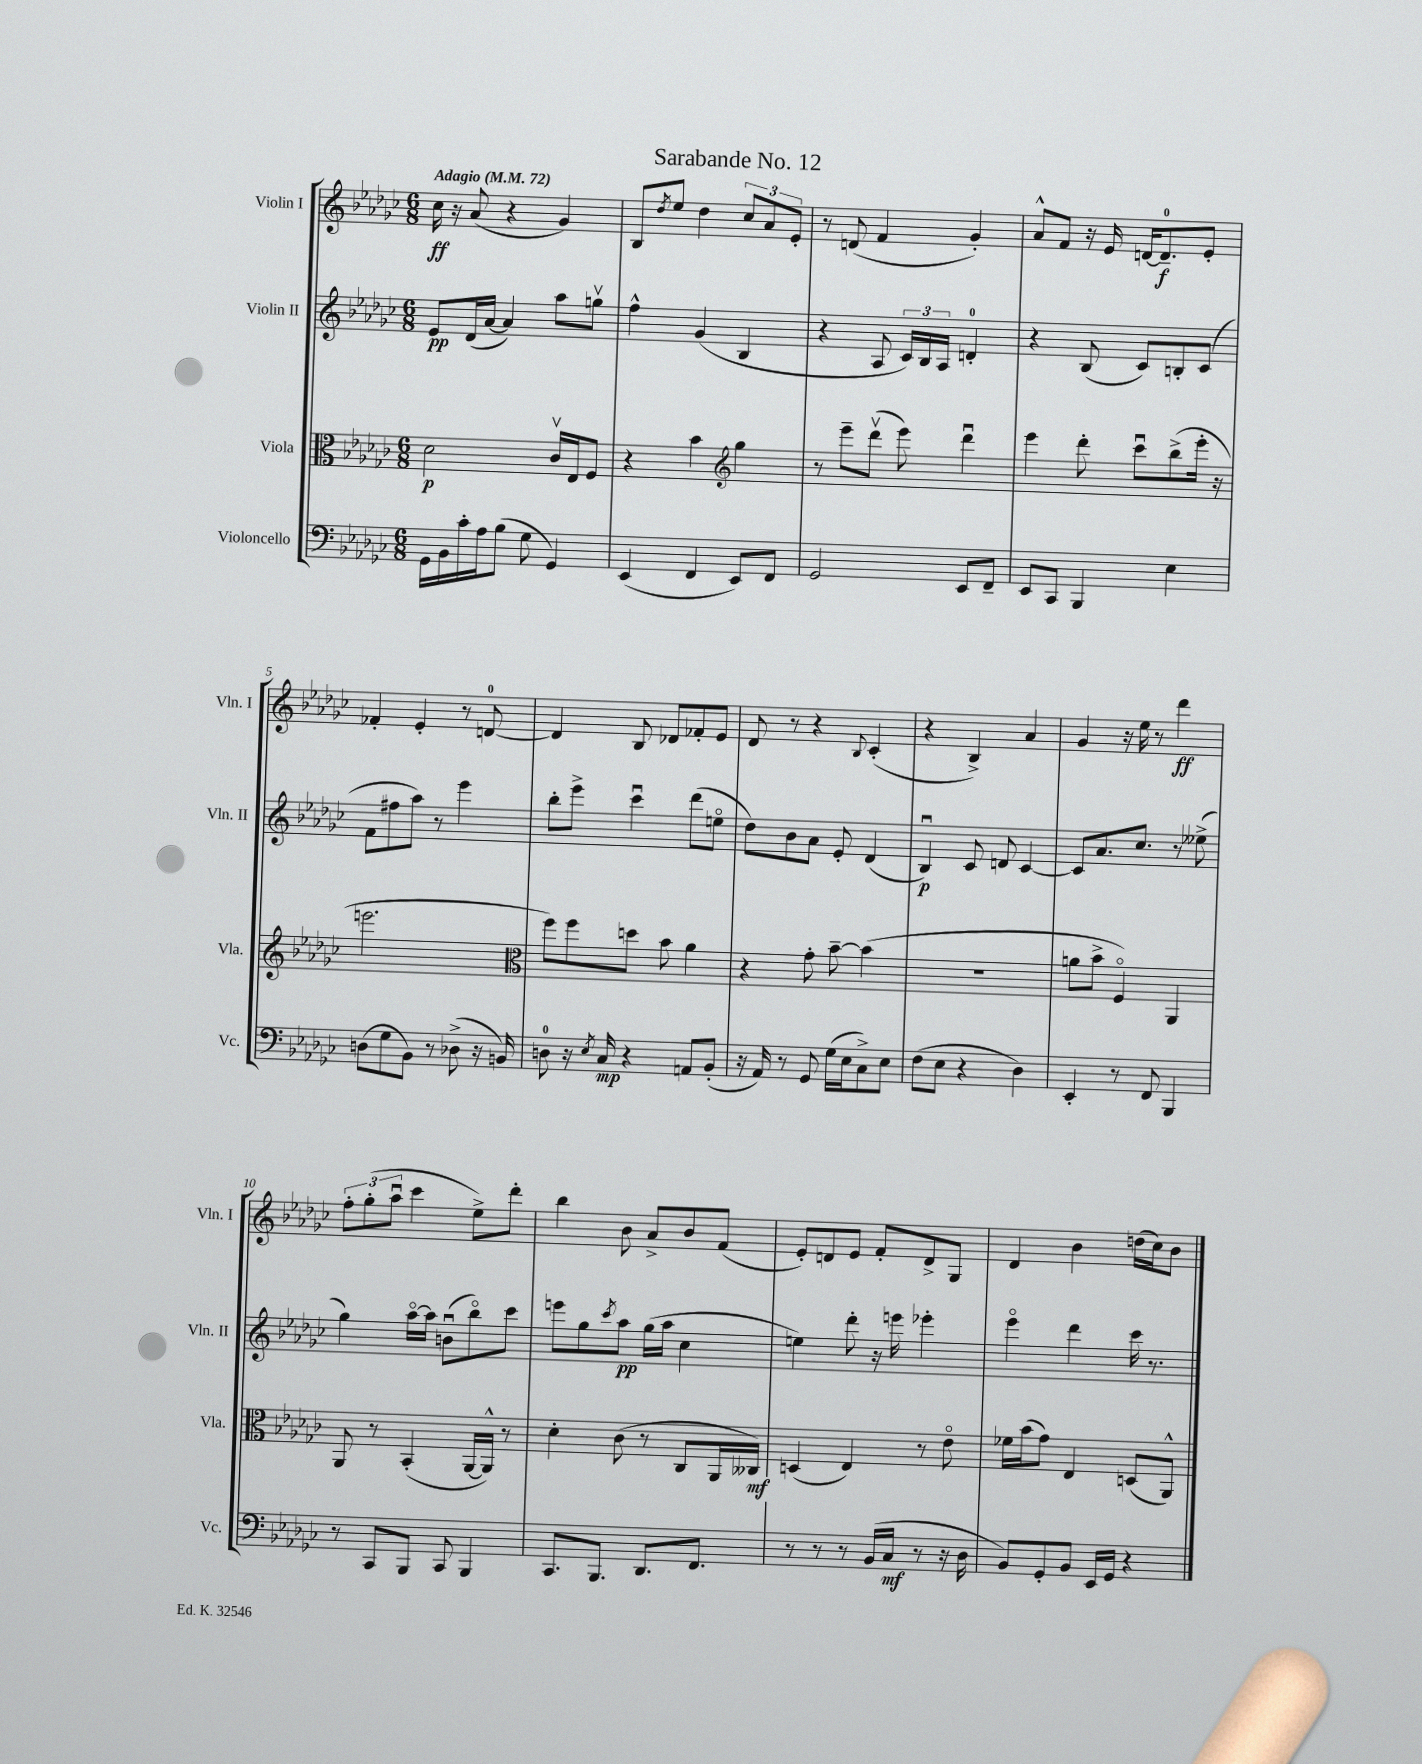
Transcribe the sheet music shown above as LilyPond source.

\header { title = "Sarabande No. 12" }
<<
\new StaffGroup <<
\new Staff = "s0" \with { instrumentName = "Violin I" shortInstrumentName = "Vln. I" } {
    \clef treble \key ges \major \numericTimeSignature \time 6/8 \tempo "Adagio" 4 = 72
    ces''16\ff r16 aes'8( r4 ges'4) |
    bes8 \acciaccatura { des''8 } ees''8 des''4 \tuplet 3/2 { ces''8 aes'8 ees'8-. } |
    r8 d'8( f'4 ges'4-.) |
    aes'8-^ f'8 r16 ees'16 d'16~ d'8.-0--\f ees'8-. |
    fes'4-. ees'4-. r8 d'8-0~ |
    d'4 bes8 des'8 fes'8-. ees'8 |
    des'8 r8 r4 \appoggiatura { bes8 } ces'4-.( |
    r4 bes4->) aes'4 |
    ges'4 r16 ees''16 r8 des'''4\ff |
    \tuplet 3/2 { f''8-. ges''8-.( aes''8\downbow } ces'''4 ees''8->) des'''8-. |
    bes''4 bes'8 aes'8-> bes'8 f'8( |
    ees'8-.) d'8 ees'8 f'8-. d'8-> ges8 |
    des'4 bes'4 d''16( ces''16) bes'8 \bar "|." |
}
\new Staff = "s1" \with { instrumentName = "Violin II" shortInstrumentName = "Vln. II" } {
    \clef treble \key ges \major \numericTimeSignature \time 6/8
    ees'8\pp des'16( aes'16~ aes'4) aes''8 g''8\upbow |
    f''4-^ ges'4( bes4 |
    r4 aes8 \tuplet 3/2 { ces'16) bes16 aes16 } d'4-0-. |
    r4 bes8( ces'8) b8-. ces'8( |
    f'8 fis''8 aes''8) r8 ees'''4 |
    bes''8-. ees'''8-> ces'''4\downbow des'''8( e''8\flageolet |
    des''8) bes'8 aes'8 ees'8-. des'4( |
    bes4\downbow\p) ces'8 d'8 ces'4~ |
    ces'8 aes'8. ces''8. r8 eeses''8->( |
    ges''4) aes''16~\flageolet aes''16 b'8\downbow( bes''8\flageolet) ces'''8 |
    e'''8 ges''8 \acciaccatura { ces'''8 } aes''8\pp ges''16( aes''16 ces''4 |
    e''4) des'''8-. r16 e'''16 ees'''4-. |
    ees'''4\flageolet des'''4 ces'''16 r8. \bar "|." |
}
\new Staff = "s2" \with { instrumentName = "Viola" shortInstrumentName = "Vla." } {
    \clef alto \key ges \major \numericTimeSignature \time 6/8
    des'2\p ces'16\upbow ees16 f8 |
    r4 bes'4 \clef treble ges''4 |
    r8 ees'''8-- des'''8\upbow( ees'''8) des'''4\downbow |
    ees'''4 des'''8-. ces'''8\downbow bes''8->( ees'''16-. r16 |
    e'''2. |
    \clef alto f''8) f''8 d''8 bes'8 aes'4 |
    r4 ges'8-. bes'8~-- bes'4( |
    R2. |
    a'8 bes'8-> f4\flageolet) aes,4 |
    aes,8 r8 bes,4-.( aes,16~ aes,16-^) r8 |
    des'4-. ces'8( r8 ces8 aes,16 ceses16\mf) |
    d4( ees4) r8 ees'8\flageolet |
    fes'16 bes'16( ges'8) ees4 d8( aes,8-^) \bar "|." |
}
\new Staff = "s3" \with { instrumentName = "Violoncello" shortInstrumentName = "Vc." } {
    \clef bass \key ges \major \numericTimeSignature \time 6/8
    ges,16 bes,16 ces'16-. aes16 bes8( ges8 ges,4) |
    ees,4( f,4 ees,8) f,8 |
    ges,2 ees,8 f,8-- |
    ees,8 ces,8 bes,,4 ees4 |
    d8( ges8 bes,8) r8 des8->( r16 b,16) |
    d8-0 r16 \acciaccatura { ees8 } ces16\mp r4 a,8 bes,8-.( |
    r16 aes,16) r8 ges,8 ges16( ees16 ces8->) ees8 |
    f8( ees8 r4 des4) |
    ees,4-. r8 f,8 bes,,4 |
    r8 ces,8 bes,,8 ces,8 bes,,4 |
    ces,8. bes,,8. des,8. f,8. |
    r8 r8 r8 bes,16( ces16\mf r8 r16 des16 |
    bes,8) ges,8-. bes,8 ees,16 ges,16 r4 \bar "|." |
}
>>
>>
